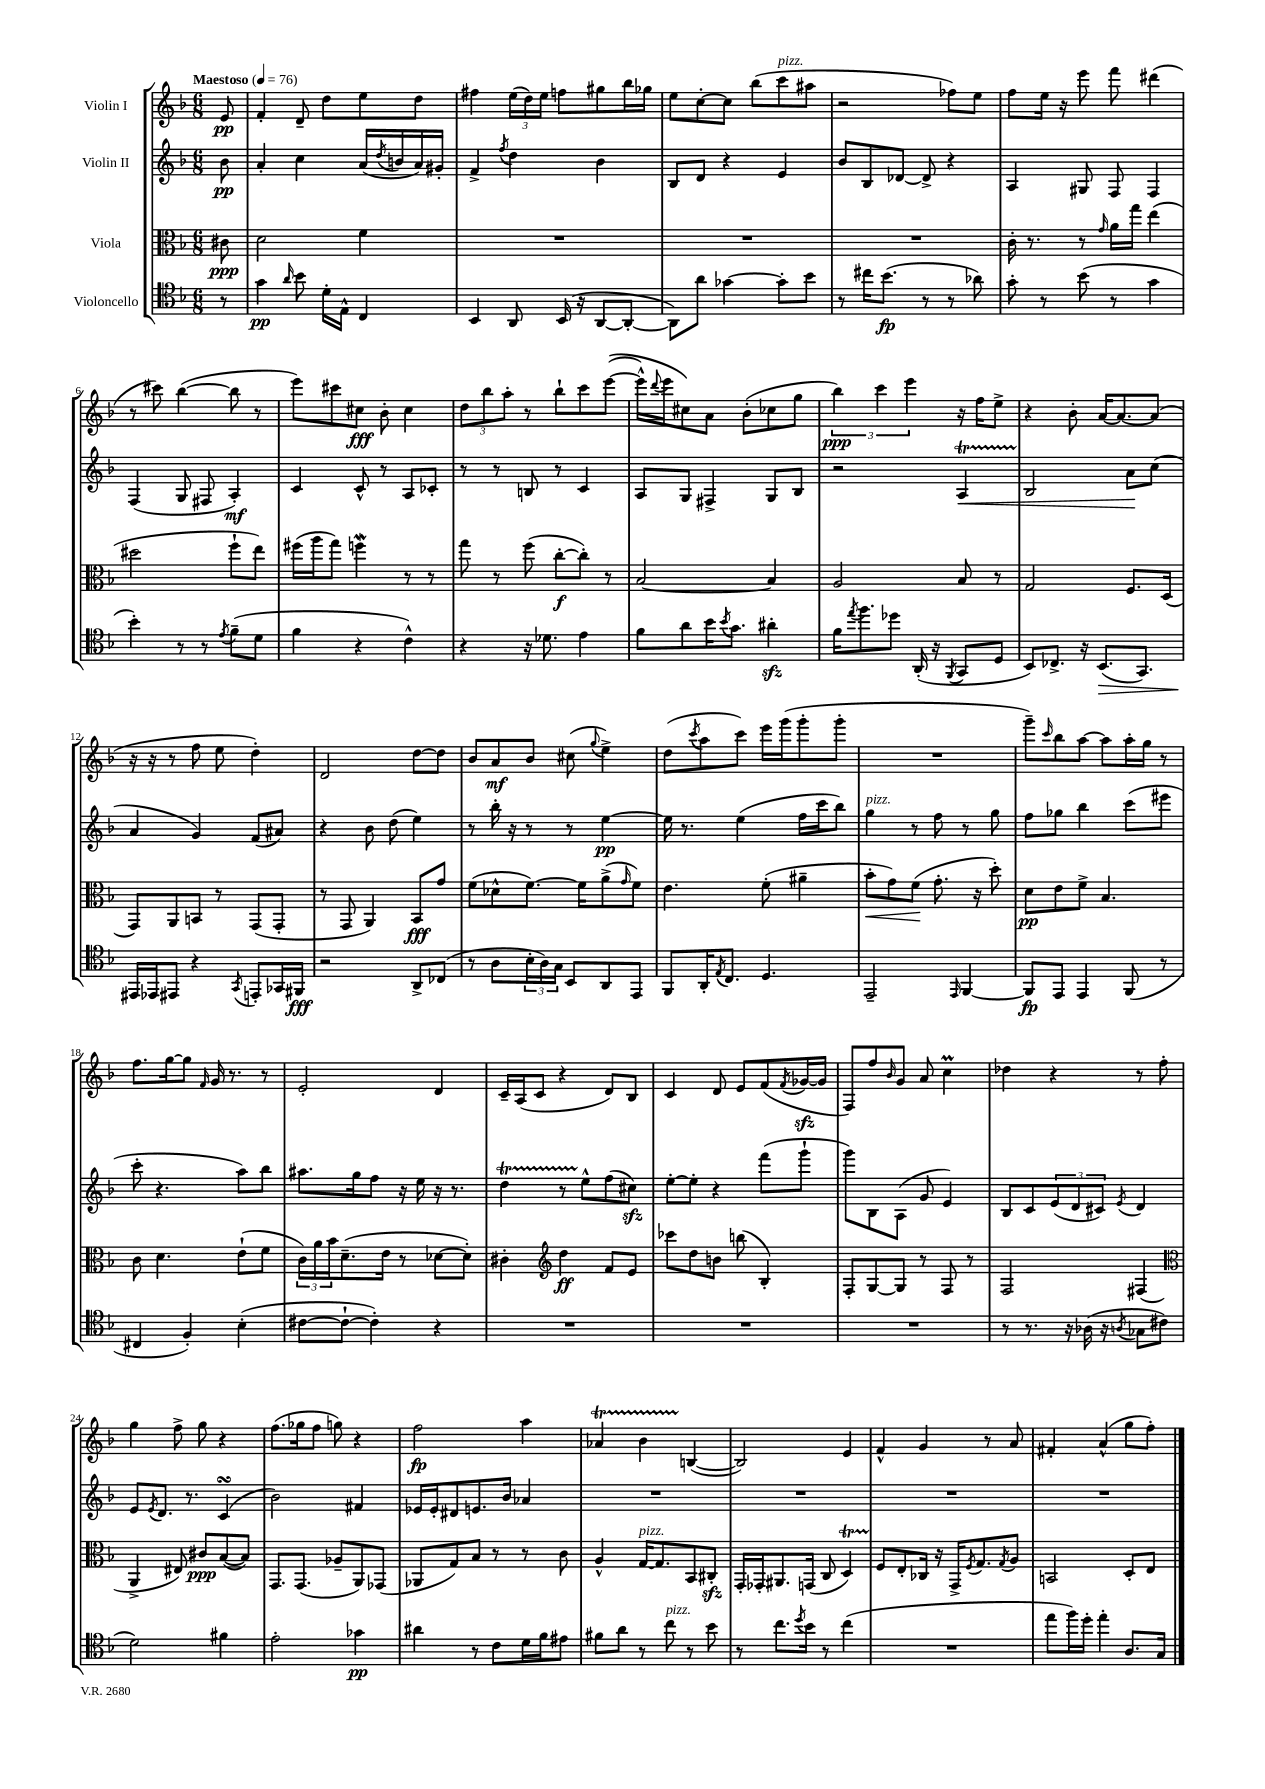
<<
\new StaffGroup <<
\new Staff = "s0" \with { instrumentName = "Violin I" } {
    \clef treble \key f \major \numericTimeSignature \time 6/8 \partial 8 \tempo "Maestoso" 4 = 76
    e'8\pp |
    f'4-. d'8-- d''8 e''8 d''8 |
    fis''4 \tuplet 3/2 { e''16( d''16) e''16 } f''8 gis''8 bes''16 ges''16 |
    e''8 c''8~-. c''8 bes''8( c'''8^\markup { \italic "pizz." } ais''8 |
    r2 fes''8) e''8 |
    f''8 e''16 r16 e'''8 f'''8 dis'''4( |
    r8 cis'''8) bes''4~( bes''8 r8 |
    e'''8) cis'''8 cis''8\fff bes'8-. cis''4 |
    \tuplet 3/2 { d''8 bes''8 a''8-. } r8 bes''8-! c'''8 e'''8~(\( |
    e'''16-^) \appoggiatura { d'''8 } e'''16 cis''8\) a'8 bes'8-.( ces''8 g''8 |
    \tuplet 3/2 { bes''4\ppp) c'''4 e'''4 } r16 f''16 e''8-> |
    r4 bes'8-. a'16~ a'8.~ a'8( |
    r16 r16 r8 f''8 e''8 d''4-.) |
    d'2 d''8~ d''8 |
    bes'8 a'8\mf bes'8 cis''8( \appoggiatura { g''8 } e''4->) |
    d''8( \acciaccatura { c'''8 } a''8 c'''8) e'''16 g'''16( g'''8-. g'''8-. |
    R2. |
    g'''8--) \grace { c'''16 } bes''8 a''8~ a''8 a''16-. g''16 r8 |
    f''8. g''16~ g''8 \grace { f'16 } g'16 r8. r8 |
    e'2-. d'4 |
    c'16-- a16( c'8 r4 d'8) bes8 |
    c'4 d'8 e'8 f'8( \acciaccatura { f'8 } ges'16~\sfz ges'16 |
    f8) f''8 \grace { bes'16 } g'8 a'8 c''4\prall |
    des''4 r4 r8 f''8-. |
    g''4 f''8-> g''8 r4 |
    f''8.( ges''16 f''8 g''8) r4 |
    f''2\fp a''4 |
    aes'4\startTrillSpan bes'4 b4~\stopTrillSpan( |
    b2) e'4 |
    f'4-^ g'4 r8 a'8 |
    fis'4-. a'4-^( g''8 f''8-.) \bar "|." |
}
\new Staff = "s1" \with { instrumentName = "Violin II" } {
    \clef treble \key f \major \numericTimeSignature \time 6/8 \partial 8
    bes'8\pp |
    a'4-. c''4 a'16( \acciaccatura { d''8 } b'16 a'16) gis'16-. |
    f'4-> \acciaccatura { f''8 } d''4 bes'4 |
    bes8 d'8 r4 e'4 |
    bes'8 bes8 des'8~ des'8-> r4 |
    a4 gis8 f8 f4 |
    f4( g8 fis8 a4-.\mf) |
    c'4 c'8-^ r8 a8 ces'8-. |
    r8 r8 b8 r8 c'4 |
    a8 g8 fis4-> g8 bes8 |
    r2 a4\startTrillSpan\< |
    bes2\stopTrillSpan a'8\! c''8( |
    a'4 g'4) f'8( ais'8) |
    r4 bes'8 d''8( e''4) |
    r8 bes''16-. r16 r8 r8 e''4~\pp |
    e''16 r8. e''4( f''16 c'''16 bes''8) |
    g''4^\markup { \italic "pizz." } r8 f''8 r8 g''8 |
    f''8 ges''8 bes''4 c'''8( eis'''8 |
    c'''8-. r4. a''8) bes''8 |
    ais''8. g''16 f''8 r16 e''16 r16 r8. |
    d''4\startTrillSpan r8 e''8-^\stopTrillSpan f''8( cis''8\sfz) |
    e''8~-. e''8-. r4 f'''8( g'''8-! |
    g'''8) bes8 a8( g'8 e'4) |
    bes8 c'8 \tuplet 3/2 { e'8( d'8 cis'8) } \acciaccatura { e'8 } d'4 |
    e'8 \acciaccatura { e'8 } d'8. r8. c'4\turn( |
    bes'2) fis'4 |
    ees'16 ees'16-. dis'8 e'8. bes'16 aes'4 |
    R2. |
    R2. |
    R2. |
    R2. \bar "|." |
}
\new Staff = "s2" \with { instrumentName = "Viola" } {
    \clef alto \key f \major \numericTimeSignature \time 6/8 \partial 8
    cis'8\ppp |
    d'2 f'4 |
    R2. |
    R2. |
    R2. |
    c'16-. r8. r8 \grace { g'16 } a'16 g''16 e''4( |
    dis''2 f''8-! e''8) |
    fis''16( a''16 g''8) f''4\mordent r8 r8 |
    g''8 r8 f''8( c''8~-.\f c''8-.) r8 |
    bes2~ bes4 |
    a2 bes8 r8 |
    g2 f8. d16( |
    g,8) a,8 b,8 r8 g,8( g,8-. |
    r8 g,8 a,4) bes,8\fff g'8 |
    f'8( des'8-^ f'8.~) f'16 a'8->( \grace { g'16 } f'8) |
    e'4. f'8-.( ais'4-- |
    bes'8-.\< g'8) f'8\!( g'8.-. r16 d''8-.) |
    d'8\pp e'8 f'8-> bes4. |
    c'8 d'4. e'8-!( f'8 |
    \tuplet 3/2 { c'16) a'16 bes'16 } d'8.--( e'16 r8 des'8~ des'8-.) |
    cis'4-. \clef treble d''4\ff f'8 e'8 |
    ces'''8 d''8 b'8 b''8( bes4-.) |
    f8-. g8~ g8 r8 f8 r8 |
    f2 fis4( |
    \clef alto a,4-> eis8) cis'8\ppp bes8~( bes8) |
    g,8. g,8.( aes8-- a,8) ges,8( |
    aes,8 g8) bes8 r8 r8 c'8 |
    a4-^ g16~^\markup { \italic "pizz." } g8. bes,8 cis8-.\sfz |
    g,16-. ges,16-. ais,8. g,16( c8 d4\startTrillSpan) |
    f8\stopTrillSpan e8-. ces16 r16 g,16-> \acciaccatura { f8 } g8. \acciaccatura { g8 } a8 |
    b,2 d8-. e8 \bar "|." |
}
\new Staff = "s3" \with { instrumentName = "Violoncello" } {
    \clef tenor \key f \major \numericTimeSignature \time 6/8 \partial 8
    r8 |
    g'4\pp \grace { a'16 } bes'8 d'16-. e16-^ c4 |
    bes,4 a,8 bes,16( r16 a,8~ a,8~-. |
    a,8) a'8 ges'4~ ges'8-. bes'8 |
    r8 cis''16 bes'8.\fp( r8 r8 aes'8) |
    g'8-. r8 bes'8( r8 g'4 |
    bes'4-.) r8 r8 \acciaccatura { e'8 } f'8--( d'8 |
    f'4 r4 c'4-^) |
    r4 r16 des'8. e'4 |
    f'8 a'8 bes'16 \acciaccatura { bes'8 } g'8. ais'4-.\sfz |
    f'16 \acciaccatura { e''8 } f''8. des''8 a,16-.( r16 \acciaccatura { f,8 } g,8 d8 |
    bes,8) ces8.-> r16 bes,8.\>( g,8.) |
    eis,16\! ees,16 eis,8 r4 \acciaccatura { g,8 } e,8-. ges,16 fis,16\fff |
    r2 a,8-> ces8( |
    r8 a8 \tuplet 3/2 { bes16-. a16) g16 } bes,8 a,8 e,8 |
    f,8 a,16-. \acciaccatura { e8 } c8. d4. |
    e,2-- \grace { e,16 } f,4~ |
    f,8\fp e,8 e,4 f,8( r8 |
    cis4 f4-.) bes4-.( |
    cis'8~ cis'8~-! cis'4-.) r4 |
    R2. |
    R2. |
    R2. |
    r8 r8. r16 aes16( r16 \acciaccatura { a8 } ges8 cis'8 |
    d'2) fis'4 |
    e'2-. ges'4\pp |
    ais'4 r8 c'8 d'16 f'16 eis'8 |
    fis'8 a'8 r8 c''8^\markup { \italic "pizz." } r8 bes'8 |
    r8 c''8. \acciaccatura { d''8 } bes'16 r8 c''4( |
    R2. |
    e''8 f''16) d''16-. e''4-. a8. g16 \bar "|." |
}
>>
>>
